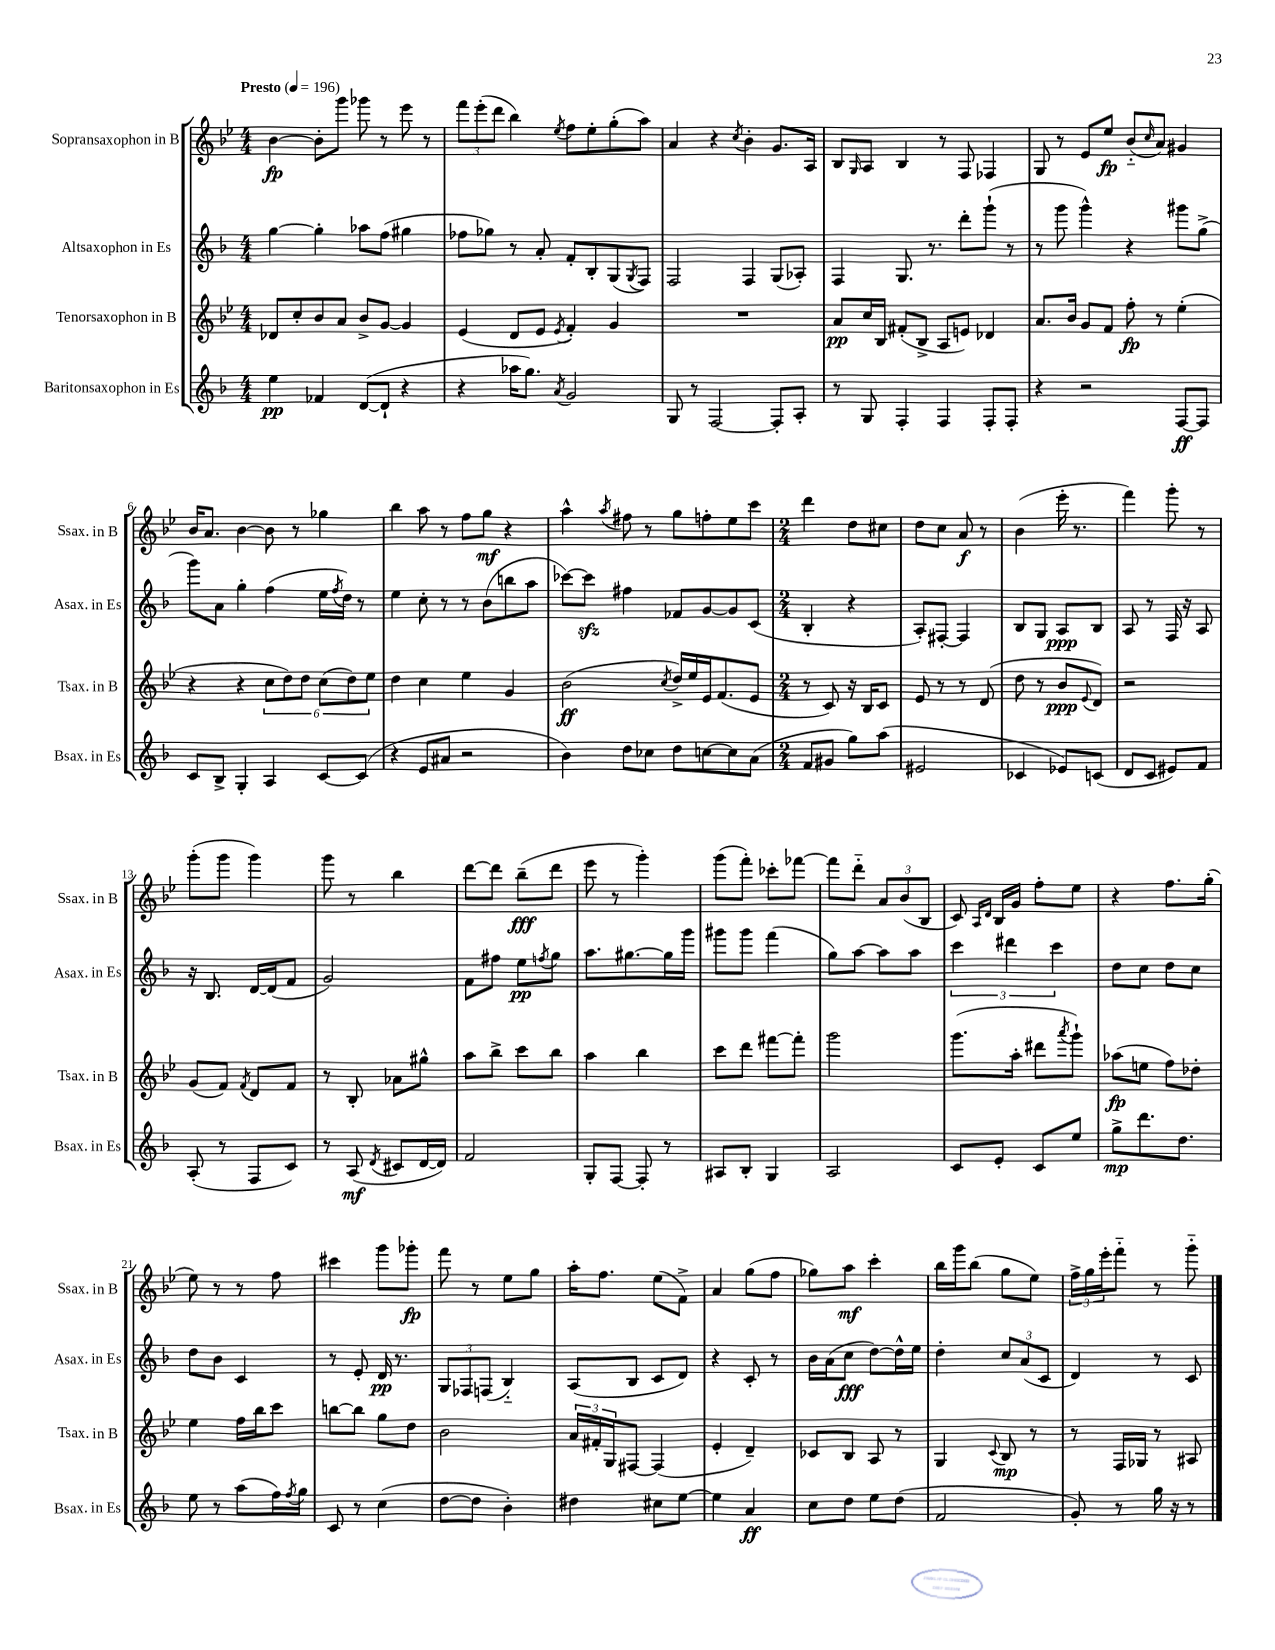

**kern	**kern	**kern	**kern
*staff4	*staff3	*staff2	*staff1
*clefG2	*clefG2	*clefG2	*clefG2
*k[b-]	*k[b-e-]	*k[b-]	*k[b-e-]
*M4/4	*M4/4	*M4/4	*M4/4
*MM196	*MM196	*MM196	*MM196
4ee\	8d-/L	[4gg\	[4b-\
.	8cc'/	.	.
4f-/	8b-/	4gg'\]	8b-'\]L
.	8a/J	.	8ggg\J
([8d/L	8b-^/L	8aa-\L	8ggg-\
8d`/]J	[8g/J	(8ff\J	8r
4r	4g/]	4gg#\	8eee-\
.	.	.	8r
=	=	=	=
4r	(4e-/	8ff-\L	12fff\L
.	.	.	(12eee-'\
.	.	8gg-\J)	.
.	.	.	12ddd\J
16aa-\LK	8d/L	8r	4bb-\)
8.gg\J)	.	.	.
.	8e-/J	8a'/	.
8qa/	8qe-/	.	8qee-/
2g/	4f'/)	8f'/L	8ff\L
.	.	8B-'/	8ee-'\
.	4g/	(8G/	(8gg'\
.	.	8qG/	.
.	.	8F/J)	8aa\J)
=	=	=	=
8G/	1r	2F/	4a/
8r	.	.	.
[2F/	.	.	4r
.	.	.	8qcc/
.	.	4F/	4b-'\
8F'/]L	.	(8G/L	8.g/L
8A'/J	.	8A-'/J)	.
.	.	.	16A/Jk
=	=	=	=
8r	8a/L	4F/	8B-/L
.	.	.	16qqG/
8G/	16cc/L	.	8A/J
.	16B-/JJ	.	.
4F'/	(8f#'/L	8.G/	4B-/
.	8B-^/J	.	.
.	.	8.r	.
4F/	8A/L	.	8r
.	8e/J)	8ddd'\L	8F/
8F'/L	4d-/	(8ggg`\J	4F-/
8F'/J	.	8r	.
=	=	=	=
4r	8.a/L	8r	8G/
.	.	8ggg\	8r
.	16b-/Jk	.	.
2r	8g/L	4ggg^^\)	8e-/L
.	8f/J	.	8ee-/J
.	8ff'\	4r	(8b-'~/L
.	.	.	16qqcc/
.	8r	.	8a/J)
[8F/L	(4ee-'\	8ggg#\L	4g#/
8F/]J	.	(8gg^\J	.
=	=	=	=
8c/L	4r	8ggg\L)	16b-/LK
.	.	.	8.a/J
8B-^/J	.	8a\J	.
4G'/	4r	4gg'\	[4b-\
4A/	12cc\L	(4ff\	8b-\]
.	12dd\)	.	.
.	.	.	8r
.	12dd\J	.	.
[8c/L	(12cc\L	16ee\LL	4gg-\
.	.	8qff/	.
.	.	16dd\JJ)	.
.	12dd\)	.	.
(8c/]J	.	8r	.
.	12ee-\J	.	.
=	=	=	=
4r	4dd\	4ee\	4bb-\
8e/L	4cc\	8cc'\	8aa\
8a#/J	.	8r	8r
2r	4ee-\	8r	8ff\L
.	.	(8b-\L	8gg\J
.	4g/	8bb\	4r
.	.	8aa\J	.
=	=	=	=
4b-\)	(2b-\	[8ccc-\L)	4aa^^\
.	.	8ccc-\]J	.
.	.	.	8qaa/
8dd\L	.	4ff#\	8ff#\
8cc-\J	.	.	8r
.	8qcc/	.	.
8dd\L	16dd^/LL)	8f-/L	8gg\L
.	16ee-/	.	.
[8cc\	16e-/J	[8g/	8ff'\
.	(8.f/	.	.
8cc\]	.	8g/]	8ee-\
(8a\J	8e-/J	(8c/J	8ccc\J
=	=	=	=
*M2/4	*M2/4	*M2/4	*M2/4
8f/L	8r	4B-'/	4ddd\
8g#/J	8c/)	.	.
8gg\L)	16r	4r	8dd\L
.	16B-/LK	.	.
(8aa\J	8c/J	.	8cc#\J
=	=	=	=
2e#/	8e-/	8A'/L)	8dd\L
.	8r	[8F#'/J	8cc\J
.	8r	4F#/]	8a/
.	(8d/	.	8r
=	=	=	=
4c-/	8dd\	8B-/L	(4b-\
.	8r	8G/J	.
8e-/L)	8b-/L	8A/L	16eee-'\
.	.	.	8.r
.	8qqe-/	.	.
(8c/J	8d/J)	8B-/J	.
=	=	=	=
8d/L	2r	8A/	4fff\)
8c/J	.	8r	.
8e#/L)	.	16F/	8ggg'\
.	.	16r	.
8f/J	.	8A/	8r
=	=	=	=
(8A'/	(8g/L	16r	(8ggg'\L
.	.	8.B-/	.
8r	8f/J)	.	8ggg\J
.	8qf/	.	.
8F/L	8d/L	[16d/LL	4ggg\)
.	.	(16d/]J	.
8c/J)	8f/J	8f/J	.
=	=	=	=
8r	8r	2g/)	8ggg\
(8A/	8B-'/	.	8r
8qd/	.	.	.
8c#/L	8a-\L	.	4bb-\
[16d/L	8gg#^^\J	.	.
16d/]JJ)	.	.	.
=	=	=	=
2f/	8aa\L	8f\L	[8ddd\L
.	8bb-^\J	8ff#\J	8ddd\]J
.	8ccc\L	8ee\L	(8bb-~\L
.	.	8qff/	.
.	8bb-\J	8gg\J	8ddd\J
=	=	=	=
8G'/L	4aa\	8.aa\L	8eee-\
[8F/J	.	.	8r
.	.	[8.gg#\	.
8F'/]	4bb-\	.	4ggg'\)
8r	.	16gg#\]L	.
.	.	16ggg\JJ	.
=	=	=	=
8A#/L	8ccc\L	8ggg#\L	(8ggg\L
8B-'/J	8ddd\J	8ggg#\J	8fff'\J)
4G/	[8fff#\L	(4fff\	8ccc-'\L
.	8fff#'\]J	.	[8fff-\J
=	=	=	=
2A/	2ggg\	8gg\L)	8fff-\]L
.	.	[8aa\J	8ddd'~\J
.	.	8aa\]L	12a/L
.	.	.	(12b-/
.	.	8aa\J	.
.	.	.	12B-/J
=	=	=	=
8c/L	(8.ggg\L	6ccc\	8c/)
.	.	.	16qqA/LL
.	.	.	16qqd/JJ
8e'/J	.	.	16B-/LL
.	.	6ddd#\	.
.	16aa'\Jk	.	16g/JJ
8c/L	8ddd#\L	.	8ff'\L
.	.	6ccc\	.
.	8qaaa/	.	.
8ee/J	8ggg`\J)	.	8ee-\J
=	=	=	=
8gg^\L	(8aa-\L	8dd\L	4r
8.ddd\	8ee\J	8cc\J	.
.	8ff\L)	8dd\L	8.ff\L
8.dd\J	.	.	.
.	8dd-'\J	8cc\J	.
.	.	.	(16gg'\Jk
=	=	=	=
8ee\	4ee-\	8dd\L	8ee-\)
8r	.	8b-\J	8r
(8aa\L	16ff\LL	4c/	8r
.	16bb-\J	.	.
16ff\L)	8ccc\J	.	8ff\
8qff/	.	.	.
16gg\JJ	.	.	.
=	=	=	=
8c/	[8bb\L	8r	4ccc#\
8r	8bb\]J	8e'/	.
(4cc\	8gg\L	16d/	8ggg\L
.	.	8.r	.
.	8dd\J	.	8ggg-'\J
=	=	=	=
[8dd\L	2b-\	12G/L	8fff\
.	.	12F-/	.
8dd\]J	.	.	8r
.	.	(12F/J	.
4b-'\)	.	4B-'~/)	8ee-\L
.	.	.	8gg\J
=	=	=	=
4dd#\	24a/LL	(8A/L	16aa'\LK
.	24f#'/	.	.
.	.	.	8.ff\J
.	24G/J	.	.
.	[8F#/J	8B-/J	.
8cc#\L	(4F#/]	8c/L	(8ee-\L
[8ee\J	.	8d/J)	8f^\J)
=	=	=	=
4ee\]	4e-'/	4r	4a/
4a/	4d~/)	8c'/	(8gg\L
.	.	8r	8ff\J
=	=	=	=
8cc\L	8c-/L	16b-\LL	8gg-\L)
.	.	(16a\J	.
8dd\J	8B-/J	8cc\J	8aa\J
8ee\L	8A/	[8dd\L)	4ccc'\
(8dd\J	8r	16dd^^\]L	.
.	.	16ee\JJ	.
=	=	=	=
2f/	4G/	4dd'\	16bb-\LL
.	.	.	16ggg\J
.	.	.	(8bb-\J
.	8qqc/	.	.
.	8B-/	12cc/L	8gg\L
.	.	(12a/	.
.	8r	.	8ee-\J)
.	.	12c/J	.
=	=	=	=
8g'/)	8r	4d/)	24ff^\LL
.	.	.	24gg\
.	.	.	24eee-'\J
8r	16F/LL	.	8fff'~\J
.	16G-/JJ	.	.
16gg\	8r	8r	8r
16r	.	.	.
8r	8A#/	8c/	8ggg'~\
==	==	==	==
*-	*-	*-	*-
